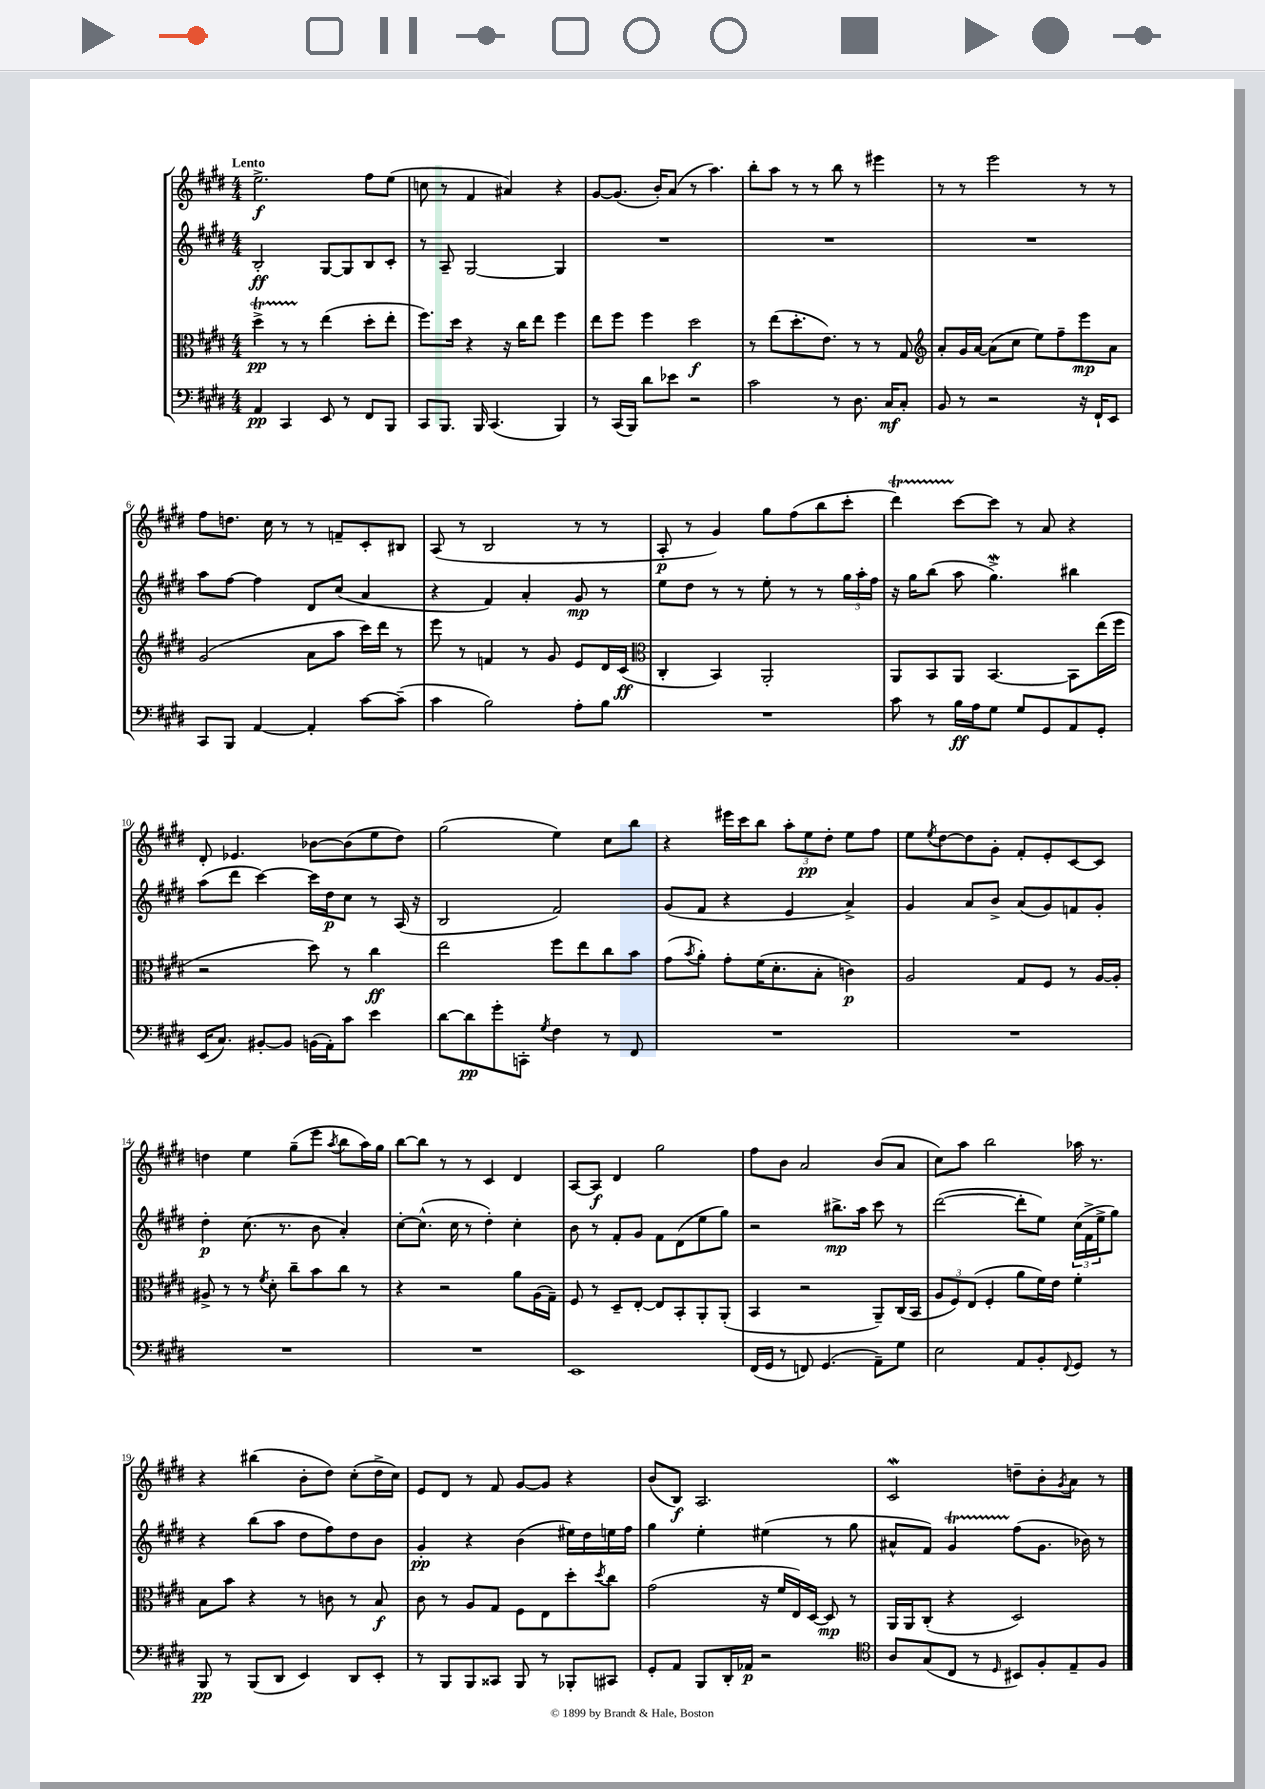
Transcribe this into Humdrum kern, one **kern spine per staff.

**kern	**kern	**kern	**kern
*staff4	*staff3	*staff2	*staff1
*clefF4	*clefC3	*clefG2	*clefG2
*k[f#c#g#d#]	*k[f#c#g#d#]	*k[f#c#g#d#]	*k[f#c#g#d#]
*M4/4	*M4/4	*M4/4	*M4/4
4AA	4dd#^	2B'	2.ee^
4CC#	8r	.	.
.	8r	.	.
8EE	(4ee	[8G#	.
8r	.	8G#]	.
8FF#	8dd#'	8B	8ff#
8BBB	8ee'	8c#'	(8ee
=	=	=	=
8CC#	8.ff#)	8r	8cc
8.BBB	.	8A~	8r
.	16dd#	.	.
.	4r	[2G#	4f#
16BBB	.	.	.
(4.CC#	.	.	.
.	16r	.	4a#)
.	16cc#	.	.
.	8ee	.	.
4BBB)	4ff#	4G#]	4r
=	=	=	=
8r	8ee	1r	[8g#
(16CC#	8ff#	.	(8.g#]
16BBB)	.	.	.
8d#	4ff#	.	.
.	.	.	16b')
8e-	.	.	(8a
2r	2dd#	.	8r
.	.	.	4.aa)
=	=	=	=
2c#	8r	1r	8bb'
.	(8ee	.	8aa
.	8.dd#'	.	8r
.	.	.	8r
.	8.e)	.	.
8r	.	.	8bb
8.D#	8r	.	8r
.	8r	.	4eee#
16C#	.	.	.
8C#'	8G#	.	.
=	=	=	=
*	*clefG2	*	*
8BB	8a'	1r	8r
8r	16g#	.	8r
.	[16a	.	.
2r	(8a]	.	2eee
.	8cc#	.	.
.	8ee)	.	.
.	8ff#~	.	.
16r	8eee	.	8r
16FF#`	.	.	.
8EE	8a	.	8r
=	=	=	=
8CC#	(2g#	8aa	8ff#
8BBB	.	[8ff#	8.dd
[4AA	.	4ff#]	.
.	.	.	16cc#
.	.	.	8r
4AA']	8a	8d#	8r
.	8aa	(8cc#	8f~
[8c#	16ccc#)	4a	8c#'
.	16ddd#	.	.
(8c#~]	8r	.	8B#
=	=	=	=
4c#	8eee	4r	(8A
.	8r	.	8r
2B)	4f	4f#)	2B
.	8r	4a'	.
.	8g#	.	.
8A'	8e	8g#	8r
8B	16d#	8r	8r
.	(16c#	.	.
=	=	=	=
*	*clefC3	*	*
1r	4C#'	8ee	8A'
.	.	8dd#	8r
.	4BB)	8r	4g#)
.	.	8r	.
.	2AA'	8ee'	8gg#
.	.	8r	(8ff#
.	.	8r	8bb
.	.	24gg#	8ccc#'
.	.	24aa'	.
.	.	24ff#	.
=	=	=	=
8c#	8AA	16r	4ddd#)
.	.	16gg#	.
8r	8BB	(8bb	.
16B	8AA	8aa	[8ccc#
16A	.	.	.
8G#	[4.BB	4.gg#^)	8ccc#]
8G#	.	.	8r
8GG#	.	.	8a
8AA	8BB]	4bb#	4r
8GG#'	(16ee	.	.
.	16ff#	.	.
=	=	=	=
(16EE	2r	(8aa	8d#'
8.C#)	.	.	.
.	.	8ddd#	4.e-
[8BB#'	.	[4ccc#)	.
8BB#]	.	.	.
(16BB	8dd#)	16ccc#]	[8b-
16AA')	.	16dd#	.
8c#	8r	8cc#	(8b-]
4e	4cc#	8r	8ee
.	.	(16A	8dd#)
.	.	16r	.
=	=	=	=
[8d#	2ee	2B	(2gg#
8d#]	.	.	.
8g#'	.	.	.
8CC'	.	.	.
8qG#	.	.	.
4F#	8ff#	2f#)	4ee)
.	8ee	.	.
8r	8cc#	.	8cc#
8FF#	8b	.	8bb
=	=	=	=
1r	(8g#	(8g#	4r
.	8qb	.	.
.	8a')	8f#	.
.	8g#'	4r	16eee#
.	.	.	16ccc#
.	(16f#	.	8bb
.	8.d#'	.	.
.	.	4e	12aa'
.	.	.	12ee
.	8B'	.	.
.	.	.	12dd#'
.	4c)	4a^)	8ee
.	.	.	8ff#
=	=	=	=
1r	2A	4g#	8ee
.	.	.	8qee
.	.	.	[8dd#
.	.	8a	8dd#]
.	.	8b^	8g#'
.	8G#	(8a	8f#'
.	8F#	8g#)	8e'
.	8r	8f	[8c#
.	[16A	8g#'	8c#]
.	16A']	.	.
=	=	=	=
1r	8A#^	4dd#'	4dd
.	8r	.	.
.	8r	(8.cc#	4ee
.	8qf#	.	.
.	8d#'	.	.
.	.	8.r	.
.	8cc#~	.	(8gg#~
.	8b	8b	8eee
.	.	.	8qaa
.	8cc#	4a')	8bb
.	8r	.	16aa)
.	.	.	16gg#
=	=	=	=
1r	4r	[8cc#'	[8bb
.	.	(8.cc#^^]	8bb]
.	2r	.	8r
.	.	16cc#	.
.	.	8r	8r
.	.	4dd#')	4c#
.	8a	4cc#'	4d#
.	(16A	.	.
.	16G#~)	.	.
=	=	=	=
1EE	8F#	8b	[8A
.	8r	8r	8A]
.	8D#~	8f#'	4d#
.	[8E'	8g#	.
.	8E]	8f#	2gg#
.	8BB'	(8d#	.
.	8AA'	8ee	.
.	(8AA'	8gg#)	.
=	=	=	=
(16FF#	4BB	2r	8ff#
16GG#	.	.	.
8r	.	.	8b
8FF)	2r	.	2a
(4.GG#	.	.	.
.	.	8.bb#^	.
.	.	16aa	.
8AA~)	8AA~)	8ccc#	(8b
8G#	(16C#	8r	8a
.	16BB	.	.
=	=	=	=
2E	12A	([2ddd#	8cc#)
.	12F#)	.	.
.	.	.	8aa
.	(12E	.	.
.	4F#'	.	2bb
8AA	8a	8ddd#']	.
8BB'	16f#)	8ee)	.
.	16e	.	.
8qqFF#	.	.	.
8GG#	4f#'	(24cc#	16aa-
.	.	24f#^	.
.	.	.	8.r
.	.	24ee^	.
8r	.	8gg#)	.
=	=	=	=
8BBB	8B	4r	4r
8r	8b	.	.
(8BBB	4r	(8bb	(4bb#
8DD#	.	8aa	.
4EE)	8r	8dd#	8b'
.	8c	8ff#)	8dd#)
8DD#	8r	8dd#	(8cc#'
8EE'	8B	8b	16dd#^
.	.	.	16cc#)
=	=	=	=
8r	8c#	4g#'	8e
8BBB	8r	.	8d#
8BBB	8A	4r	8r
8CC##	8G#	.	8f#
8BBB	8F#	(4b	[8g#
8r	8E	.	8g#]
8BBB-'	8dd#'	16ee#)	4r
.	.	16dd#	.
.	8qdd#	.	.
8CC#	8cc#	16ee	.
.	.	16ff#	.
=	=	=	=
8GG#'	(2g#	4gg#	(8b
8AA	.	.	8B)
8BBB	.	4ee'	2.A
16DD#'	.	.	.
16AA-	.	.	.
2r	16r	(4ee#	.
.	16f#	.	.
.	16E)	.	.
.	[16D#	.	.
.	8D#]	8r	.
.	8r	8gg#	.
=	=	=	=
*clefC4	*	*	*
8A	16AA	8a#^^	2c#
.	16AA	.	.
(8G#	(8C#'	8f#)	.
8C#	4r	4g#	.
8r	.	.	.
16qqD#	.	.	.
8BB#)	2D#)	(8ff#	8dd~
8F#'	.	8.g#	8b'
.	.	.	8qg#
8E~	.	.	8a
.	.	16b-)	.
8F#	.	8r	8r
==	==	==	==
*-	*-	*-	*-
